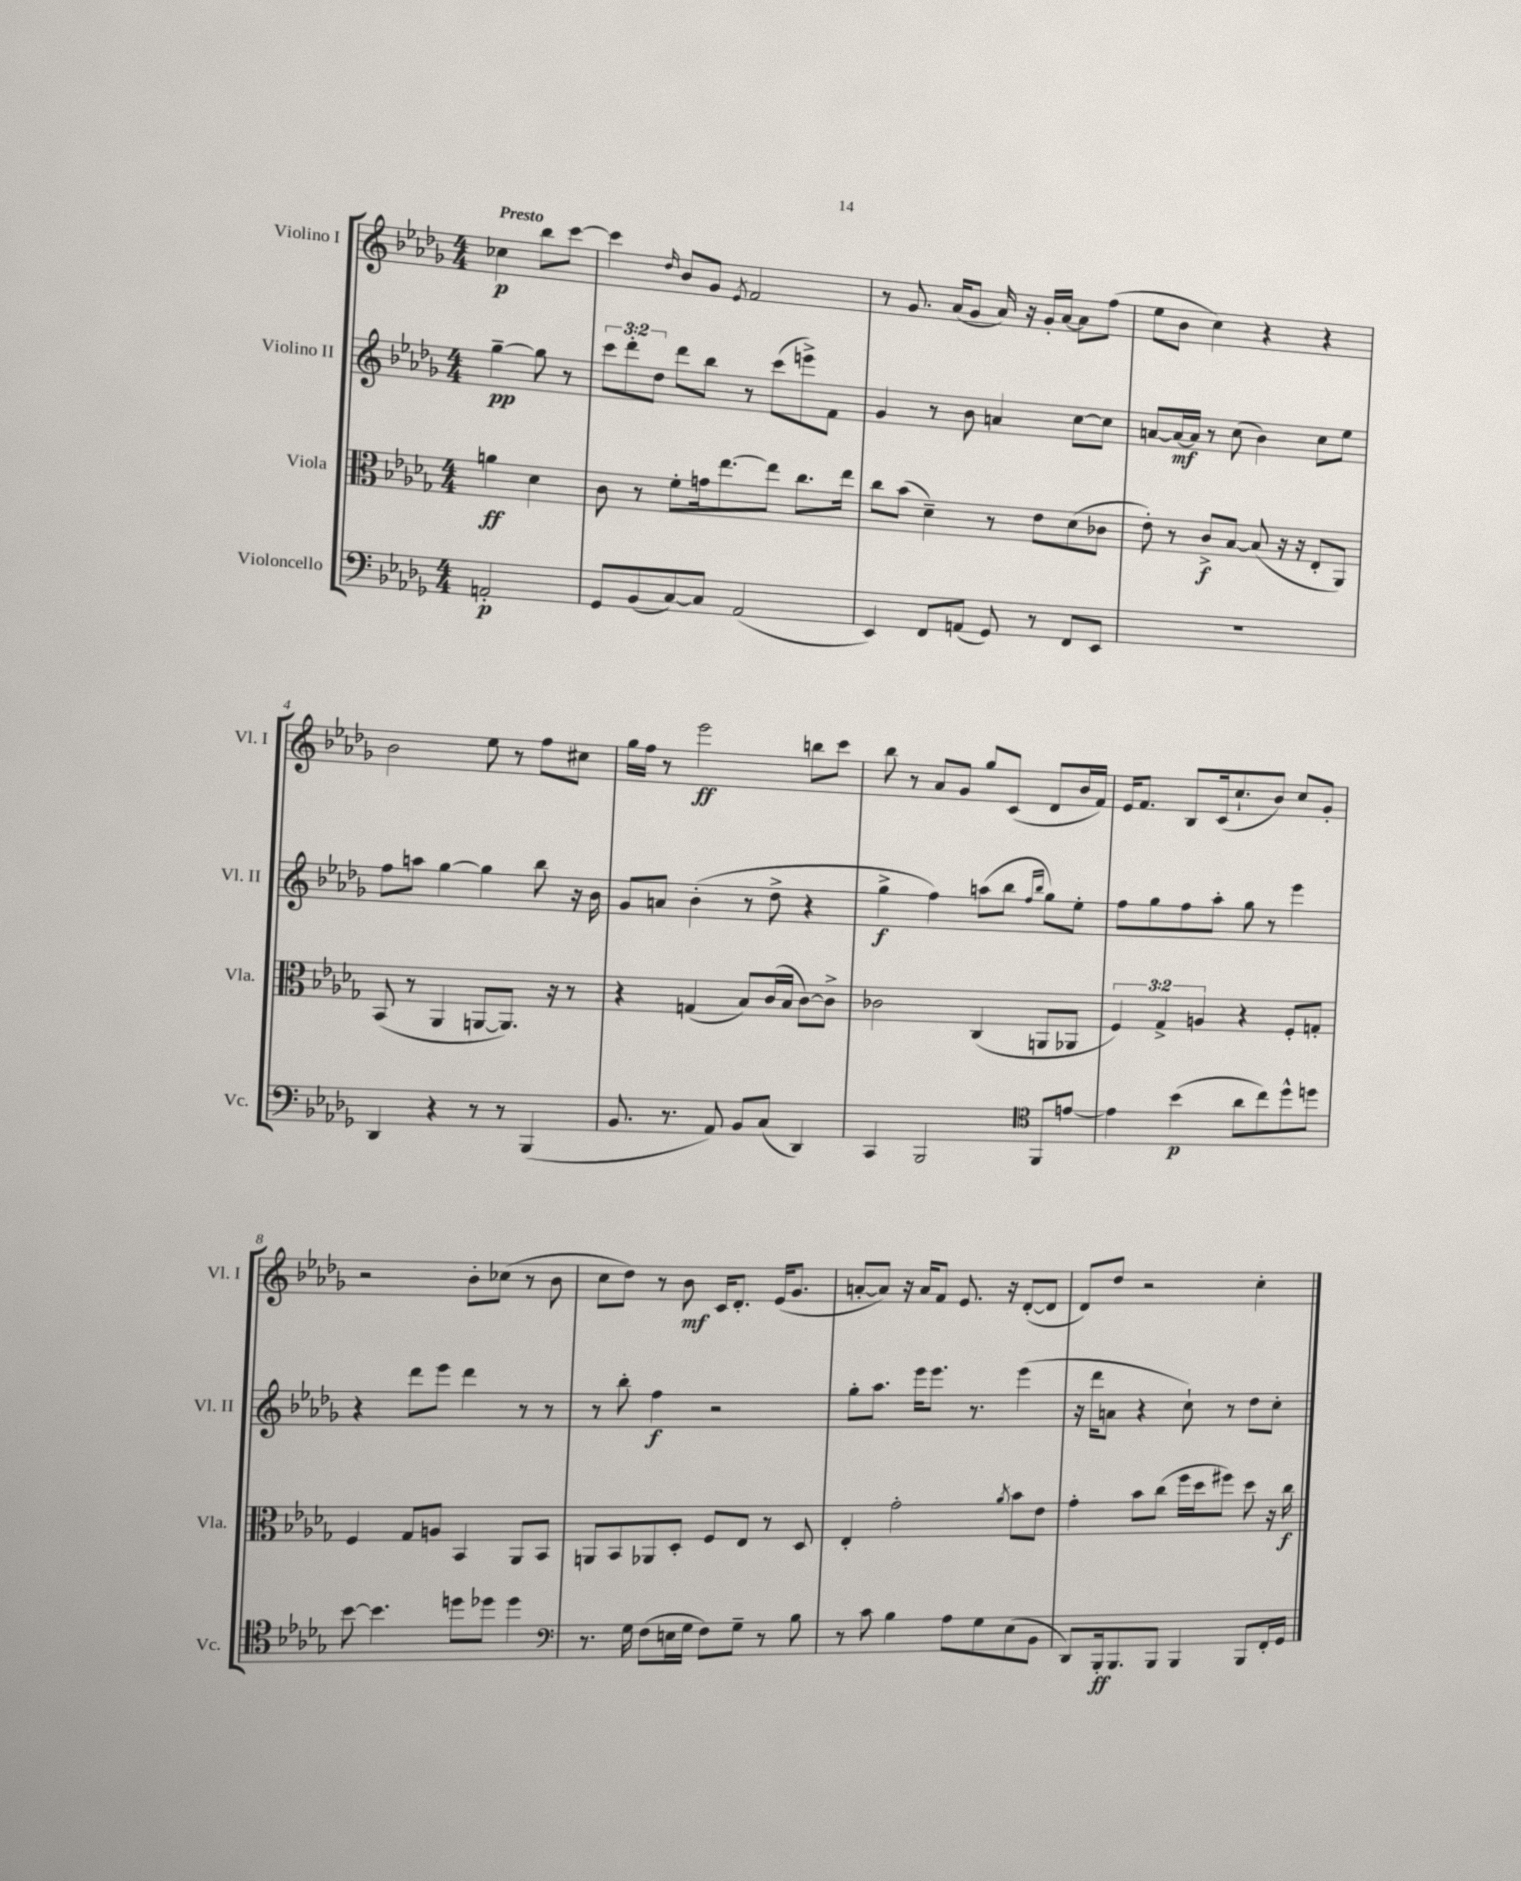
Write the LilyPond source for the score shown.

<<
\new StaffGroup <<
\new Staff = "s0" \with { instrumentName = "Violino I" shortInstrumentName = "Vl. I" } {
    \clef treble \key des \major \numericTimeSignature \time 4/4 \partial 2 \tempo "Presto"
    ces''4\p bes''8 c'''8~ |
    c'''4 \grace { des''16 } bes'8 ges'8 \acciaccatura { ees'8 } f'2 |
    r8 ges'8. aes'16( ges'8 aes'16) r16 ges'16-. aes'16~ aes'8 f''8( |
    ees''8 bes'8 c''4) r4 r4 |
    bes'2 ees''8 r8 f''8 cis''8 |
    ges''16 f''16 r8 ees'''2\ff b''8 c'''8 |
    bes''8 r8 aes'8 ges'8 ges''8 c'8( des'8 bes'16 f'16) |
    ees'16 f'8. bes8 c'16( c''8.-! bes'8) c''8 ges'8-. |
    r2 bes'8-. ces''8( r8 bes'8 |
    c''8 des''8) r8 bes'8\mf c'16 des'8.-. ees'16( ges'8. |
    a'8~-. a'8) r16 a'16 f'8 ees'8. r16 des'8~-.( des'8 |
    des'8) des''8 r2 c''4-. \bar "|." |
}
\new Staff = "s1" \with { instrumentName = "Violino II" shortInstrumentName = "Vl. II" } {
    \clef treble \key des \major \numericTimeSignature \time 4/4 \override Staff.TupletNumber.text = #tuplet-number::calc-fraction-text \partial 2
    ges''4~--\pp ges''8 r8 |
    \tuplet 3/2 { c'''8 des'''8-. des''8 } des'''8 bes''8 r8 c'''8( e'''8->) f'8 |
    ges'4 r8 bes'8 a'4 c''8~ c''8 |
    a'8~ a'16~\mf a'16 r8 c''8( bes'4) c''8 ees''8 |
    f''8 a''8 ges''4~ ges''4 bes''8 r16 bes'16 |
    ges'8 a'8 bes'4-.( r8 des''8-> r4 |
    ges''4->\f f''4) a''8( bes''8 \grace { f''16 bes''16 } ges''8) ees''8-. |
    f''8 ges''8 f''8 aes''8-. ges''8 r8 ees'''4 |
    r4 des'''8 ees'''8 des'''4 r8 r8 |
    r8 bes''8-. f''4\f r2 |
    ges''8-. aes''8. ees'''16 ees'''8. r8. ees'''4( |
    r16 des'''16 a'8 r4 c''8-!) r8 des''8 c''8-. \bar "|." |
}
\new Staff = "s2" \with { instrumentName = "Viola" shortInstrumentName = "Vla." } {
    \clef alto \key des \major \numericTimeSignature \time 4/4 \override Staff.TupletNumber.text = #tuplet-number::calc-fraction-text \partial 2
    a'4\ff des'4 |
    c'8 r8 f'8-. g'16 ees''8.~ ees''8 c''8. ees''16 |
    c''8 bes'8( des'4--) r8 ees'8 des'8( ces'8 |
    ees'8-.) r8 c'8->\f bes8~ bes8( r16 r16 ees8-. aes,8) |
    bes,8( r8 aes,4 a,8~ a,8.) r16 r8 |
    r4 g4( bes8) c'16( bes16 c'8~) c'8-> |
    ces'2 c4( a,8 aes,8 |
    \tuplet 3/2 { f4) ges4-> a4 } r4 f8-. g8-. |
    f4 ges8 a8 bes,4 aes,8 bes,8 |
    a,8 bes,8 aes,8 des8-. f8 ees8 r8 des8 |
    ees4-. ges'2-. \acciaccatura { aes'8 } bes'8 ees'8 |
    ges'4-. bes'8 c''8( f''16 des''16 fis''8) des''8 r16 c''16\f \bar "|." |
}
\new Staff = "s3" \with { instrumentName = "Violoncello" shortInstrumentName = "Vc." } {
    \clef bass \key des \major \numericTimeSignature \time 4/4 \partial 2
    a,2-.\p |
    ges,8 bes,8( c8~) c8 aes,2( |
    ees,4) f,8 a,8( ges,8) r8 f,8 ees,8 |
    R1 |
    des,4 r4 r8 r8 bes,,4( |
    bes,8. r8. aes,8) bes,8 c8( des,4) |
    c,4 bes,,2 \clef tenor f,8 e'8~ |
    e'4 bes'4\p( aes'8 c''8) des''8-^ d''8 |
    bes'8~ bes'4. d''8 des''8 des''4 |
    \clef bass r8. ges16 f8( e16 ges16 f8) ges8-- r8 bes8 |
    r8 c'8 bes4 aes8 ges8 ees8( bes,8 |
    des,8) bes,,16-.\ff bes,,8. bes,,8 bes,,4 bes,,8 f,16-. ges,16 \bar "|." |
}
>>
>>
